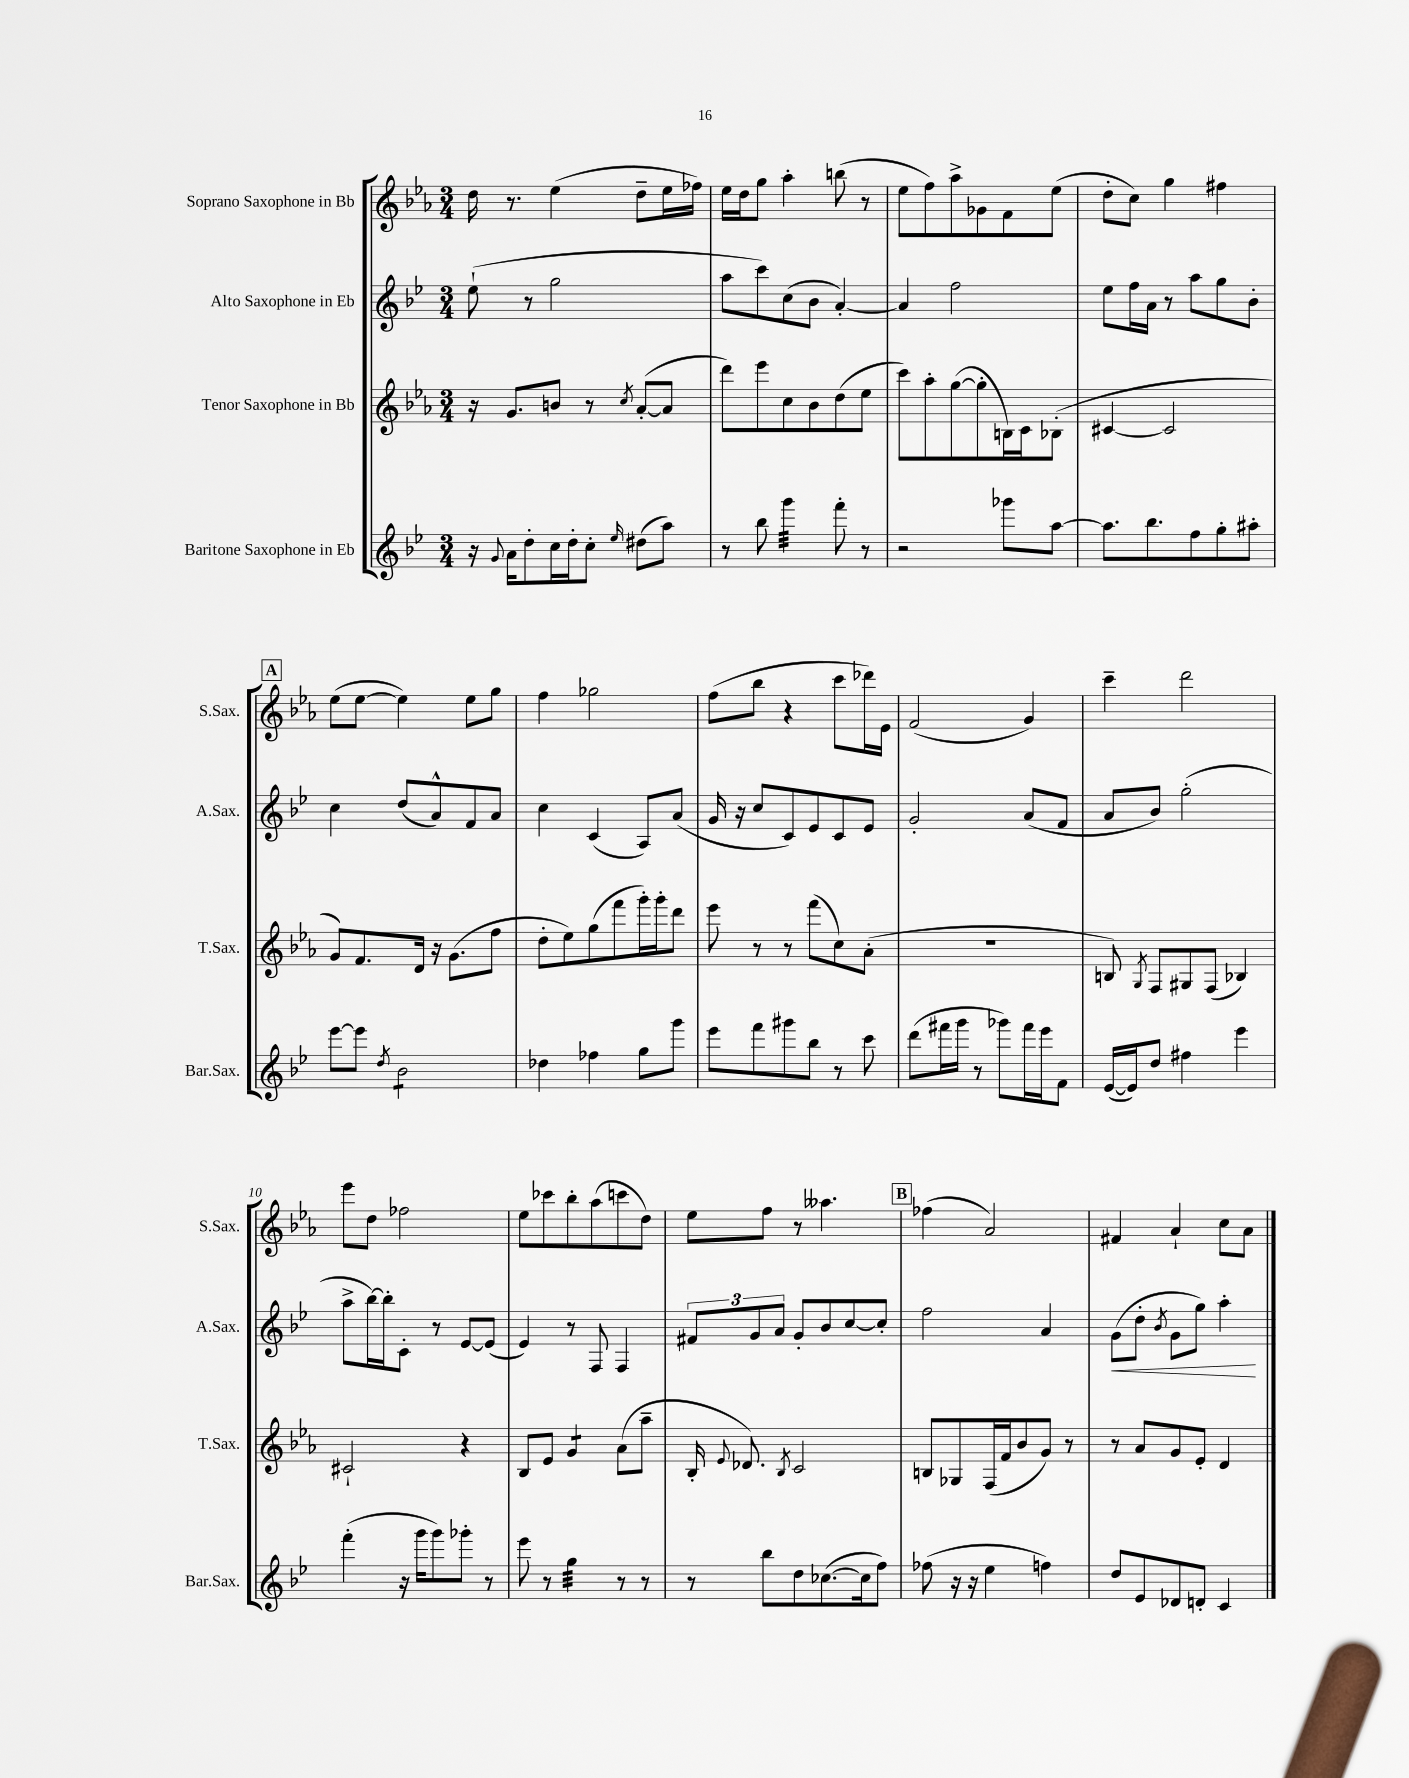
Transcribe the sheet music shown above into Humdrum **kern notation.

**kern	**kern	**kern	**dynam	**kern
*part4	*part3	*part2	*part2	*part1
*staff4	*staff3	*staff2	*staff2	*staff1
*I"Baritone Saxophone in Eb	*I"Tenor Saxophone in Bb	*I"Alto Saxophone in Eb	*	*I"Soprano Saxophone in Bb
*I'Bar.Sax.	*I'T.Sax.	*I'A.Sax.	*	*I'S.Sax.
*clefG2	*clefG2	*clefG2	*	*clefG2
*k[b-e-]	*k[b-e-a-]	*k[b-e-]	*	*k[b-e-a-]
*M3/4	*M3/4	*M3/4	*	*M3/4
=1	=1	=1	=1	=1
16r	16r	(8ee-`\	.	16dd\
8qqg/	.	.	.	.
16a\KL	8.g/L	.	.	8.r
8dd'\	.	8r	.	.
16cc\L	8bn/J	2gg\	.	(4ee-\
16dd'\J	.	.	.	.
8cc'\J	8r	.	.	.
16qqee-/	8qcc/	.	.	.
(8dd#X\L	([8a-'/L	.	.	8dd~\L
8aa\J)	8a-/J]	.	.	16ee-\L
.	.	.	.	16ff-X\JJ)
=2	=2	=2	=2	=2
8r	8ddd\L)	8aa\L	.	16ee-\LL
.	.	.	.	16dd\J
8bb-\	8eee-\	8ccc\)	.	8gg\J
*tremolo	*	*	*	*
32ggg\LLL	8cc\	(8cc\	.	4aa-'\
32ggg\	.	.	.	.
32ggg\	.	.	.	.
32ggg\	.	.	.	.
32ggg\	8b-\	8b-\J	.	.
32ggg\	.	.	.	.
32ggg\	.	.	.	.
32ggg\JJJ	.	.	.	.
*Xtremolo	*	*	*	*
8fff'\	(8dd\	[4a'/)	.	(8bbn\
8r	8ee-\J	.	.	8r
=3	=3	=3	=3	=3
2r	8ccc\L)	4a/]	.	8ee-\L
.	8aa-'\	.	.	8ff\)
.	([8gg\	2ff\	.	8aa-^\
.	8gg'\]	.	.	8g-X\
8ggg-X\L	16Bn\L)	.	.	8f\
.	16c\J	.	.	.
[8aa\J	(8B-X'\J	.	.	(8ee-\J
=4	=4	=4	=4	=4
8.aa\L]	[4c#X/	8ee-\L	.	8dd'\L
.	.	16ff\L	.	8cc\J)
8.bb-\	.	16a\JJ	.	.
.	2c#/]	8r	.	4gg\
8ff\	.	8aa\L	.	.
8gg'\	.	8gg\	.	4ff#X\
8aa#X'\J	.	8b-'\J	.	.
!!LO:LB:g=z
!!LO:REH:place=s1:t=A
=5	=5	=5	=5	=5
[8eee-\L	8g/L)	4cc\	.	(8ee-\L
8eee-\J]	8.f/	.	.	[8ee-\J
8qdd/	.	.	.	.
*tremolo	*	*	*	*
8b-\L	.	(8dd/L	.	4ee-\])
.	16d/Jk	.	.	.
8b-\	16r	8a^^/)	.	.
.	(8.g\L	.	.	.
8b-\	.	8f/	.	8ee-\L
8b-\J	8ff\J	8a/J	.	8gg\J
*Xtremolo	*	*	*	*
=6	=6	=6	=6	=6
4dd-X\	8dd'\L	4cc\	.	4ff\
.	8ee-\)	.	.	.
4ff-X\	(8gg\	(4c/	.	2gg-X\
.	8fff\	.	.	.
8gg\L	16ggg'\L)	8A/L)	.	.
.	16ggg'\J	.	.	.
8ggg\J	8ddd\J	(8a/J	.	.
=7	=7	=7	=7	=7
8eee-\L	8eee-\	16g/	.	(8ff\L
.	.	16r	.	.
8fff\	8r	8cc/L	.	8bb-\J
8ggg#X\	8r	8c/)	.	4r
8bb-\J	(8fff\L	8e-/	.	.
8r	8cc\)	8c/	.	8ccc\L
8ccc\	(8a-'\J	8e-/J	.	16ddd-X\L)
.	.	.	.	16e-\JJ
=8	=8	=8	=8	=8
(8ddd\L	2.r	2g'/	.	(2f/
16fff#X\L	.	.	.	.
16ggg\JJ	.	.	.	.
8r	.	.	.	.
8ggg-X\L)	.	.	.	.
16fff#\L	.	(8a/L	.	4g/)
16eee-\J	.	.	.	.
8f\J	.	8f/J	.	.
=9	=9	=9	=9	=9
([16e-/LL	8Bn/)	8a/L	.	4ccc~\
16e-/J])	.	.	.	.
.	8qG/	.	.	.
8dd/J	8F/L	8b-/J)	.	.
4ff#X\	8G#X/	(2gg'\	.	2ddd\
.	(8F/J	.	.	.
4eee-\	4B-X/)	.	.	.
!!LO:LB:g=z
=10	=10	=10	=10	=10
(4fff'\	2c#X`/	8aa^\L	.	8eee-\L
.	.	[16bb-\L)	.	8dd\J
.	.	16bb-'\J]	.	.
16r	.	8c'\J	.	2ff-X\
16ggg\KL	.	.	.	.
8ggg\)	.	8r	.	.
8ggg-X'\J	4r	[8e-/L	.	.
8r	.	(8e-/J]	.	.
=11	=11	=11	=11	=11
8eee-\	8B-/L	4e-/)	.	8ee-\L
8r	8e-/J	.	.	8ccc-X\
*tremolo	*	*	*	*
*	*tremolo	*	*	*
32gg\LLL	8g/L	8r	.	8bb-'\
32gg\	.	.	.	.
32gg\	.	.	.	.
32gg\	.	.	.	.
32gg\	8g/J	8F/	.	(8aa-\
*	*Xtremolo	*	*	*
32gg\	.	.	.	.
32gg\	.	.	.	.
32gg\JJJ	.	.	.	.
*Xtremolo	*	*	*	*
8r	(8a-\L	4F/	.	8cccn\
8r	8aa-~\J	.	.	8dd\J)
=12	=12	=12	=12	=12
8r	16B-'/	12f#X/L	.	8ee-\L
.	8qqe-/	.	.	.
.	8.d-X/)	.	.	.
.	.	12g/	.	.
8bb-\L	.	.	.	8ff\J
.	.	12a/J	.	.
.	8qB-/	.	.	.
8dd\	2c/	8g'/L	.	8r
([8.cc-X\	.	8b-/	.	4.aa--X\
.	.	[8cc/	.	.
16cc-\k]	.	.	.	.
8ff\J)	.	8cc'/J]	.	.
!!LO:REH:place=s1:t=B
=13	=13	=13	=13	=13
(8ff-X\	8Bn/L	2ff\	.	(4ff-X\
16r	8G-X/	.	.	.
16r	.	.	.	.
4ee-\	(16F/L	.	.	2a-/)
.	16f/J	.	.	.
.	8b-/	.	.	.
4ffn\)	8g/J)	4a/	.	.
.	8r	.	.	.
=14	=14	=14	=14	=14
!	!	!	!LO:HP:b	!
8dd/L	8r	(8g\L	<	4f#X/
8e-/	8a-/L	8dd'\J	.	.
.	.	8qb-/	.	.
8d-X/	8g/	8g\L	.	4a-`/
8dn'/J	8e-'/J	8gg\J)	.	.
4c/	4d/	4aa'\	.	8cc\L
.	.	.	.	8a-\J
.	.	.	[	.
==	==	==	==	==
*-	*-	*-	*-	*-
